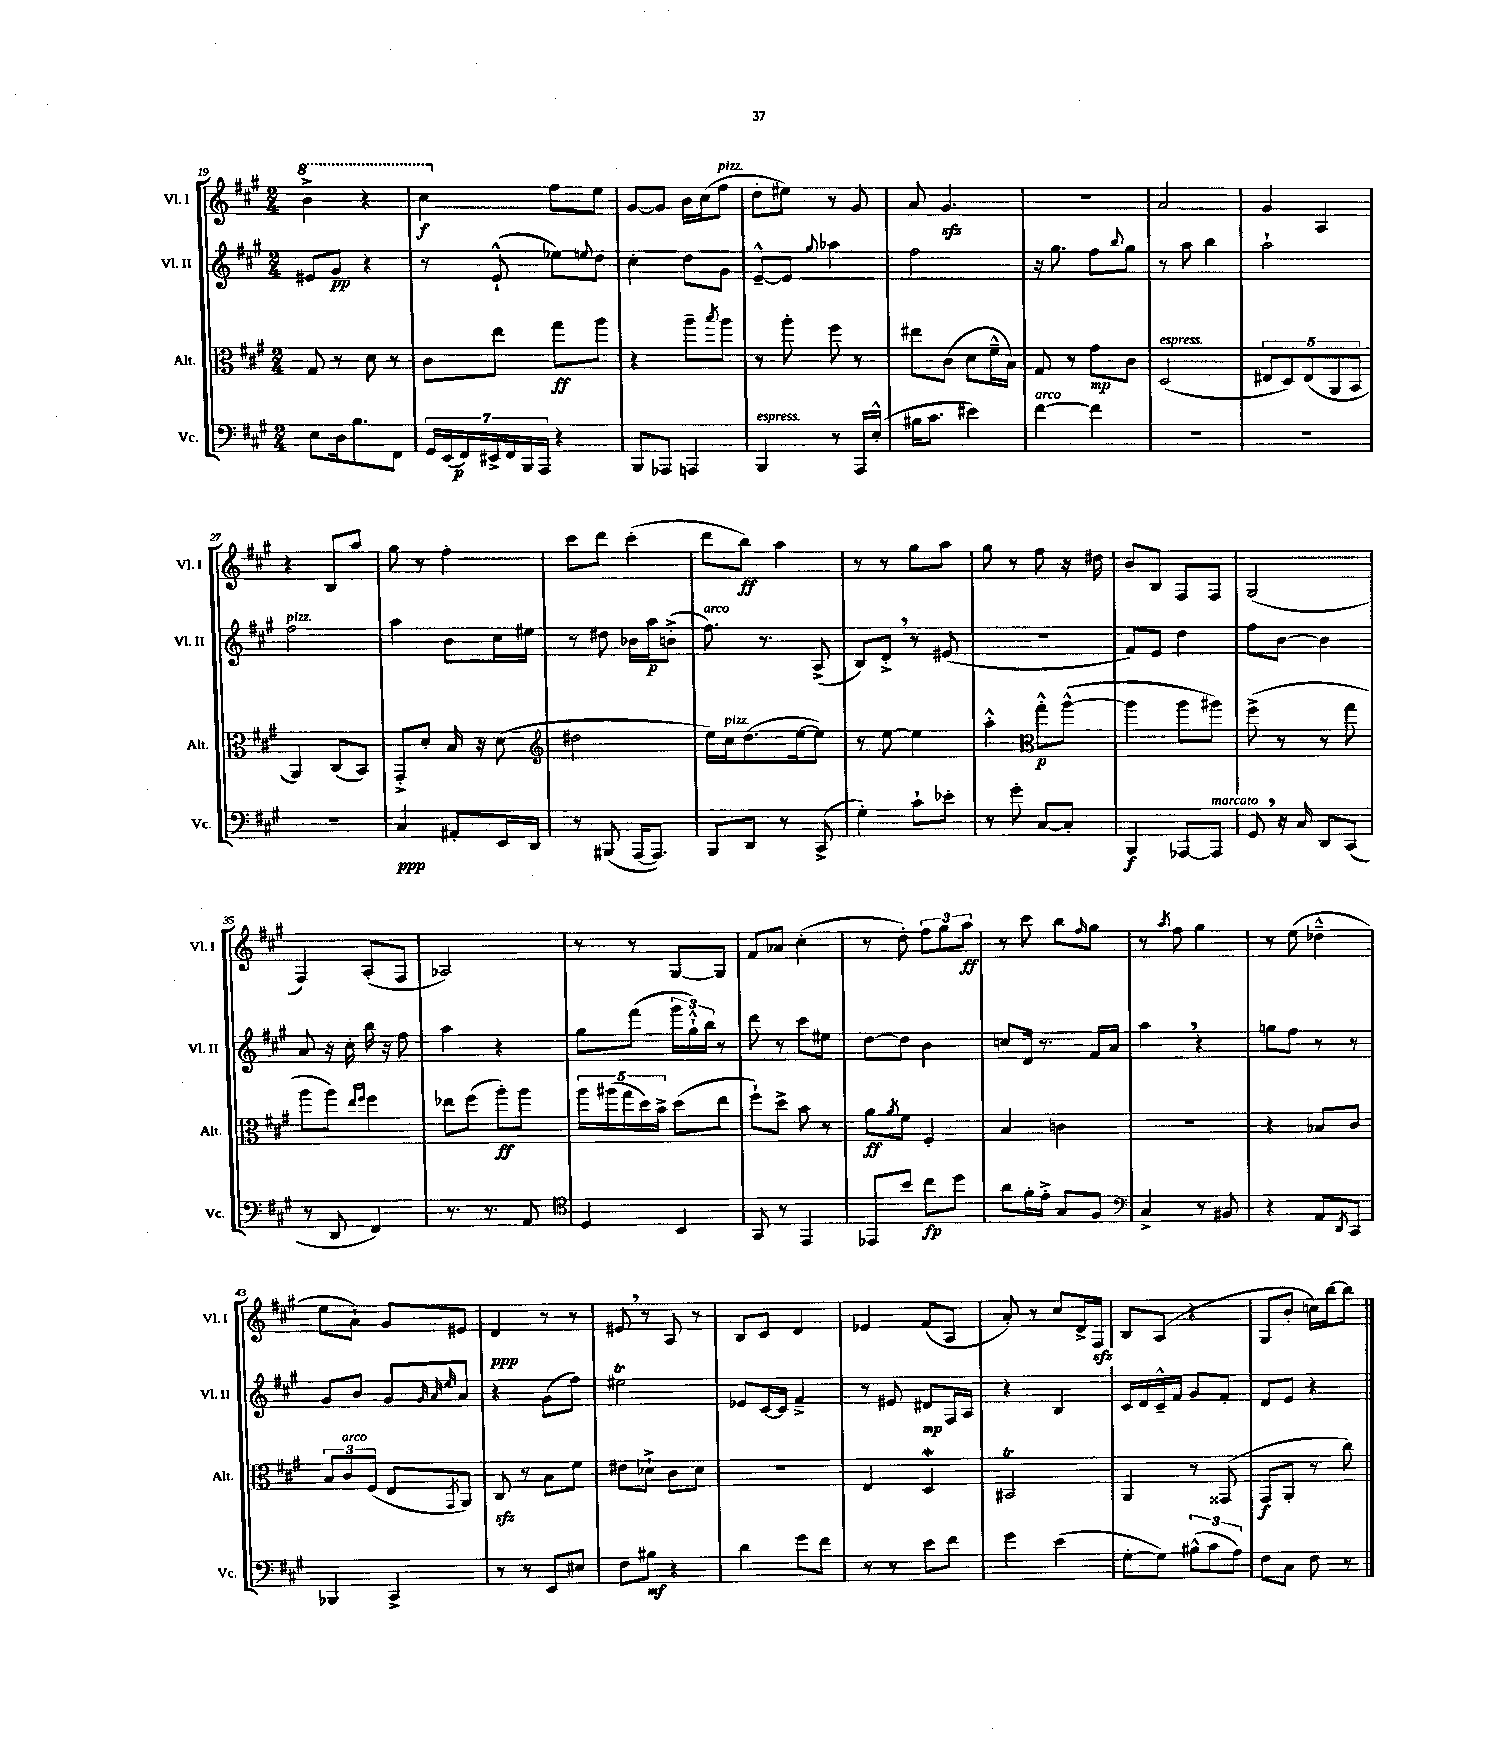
<<
\new StaffGroup <<
\new Staff = "s0" \with { instrumentName = "Vl. I" shortInstrumentName = "Vl. I" } {
    \clef treble \key a \major \numericTimeSignature \time 2/4
    \ottava #1 b''4-> r4 |
    cis'''4\f \ottava #0 fis''8 e''8 |
    gis'8~ gis'8 b'16 cis''16( fis''8^\markup { \italic "pizz." } |
    d''8-. eis''8) r8 gis'8 |
    a'8 gis'4.\sfz |
    R2 |
    a'2 |
    gis'4 a4 |
    r4 b8 a''8 |
    gis''8 r8 fis''4-. |
    cis'''8 d'''8 cis'''4-.( |
    d'''8 b''8\ff) a''4 |
    r8 r8 gis''8 a''8 |
    gis''8 r8 fis''8 r16 dis''16 |
    b'8 b8 fis8 fis8 |
    gis2( |
    fis4) a8-.( fis8 |
    aes2) |
    r8 r8 gis8~ gis8 |
    fis'8 aes'8 cis''4-.( |
    r8 d''8-.) \tuplet 3/2 { fis''8 gis''8 a''8\ff } |
    r8 cis'''8 b''8 \grace { fis''16 } gis''8 |
    r8 \acciaccatura { a''8 } fis''8 gis''4 |
    r8 e''8( des''4---^ |
    e''8 a'8-!) gis'8 eis'8 |
    d'4\ppp r8 r8 |
    eis'8 \breathe r8 a8 r8 |
    b8 cis'8 d'4 |
    ees'4 fis'8( a8 |
    a'8-.) r8 cis''8 d'16-> fis16\sfz |
    b8 a8( r4 |
    gis8 b'8-. c''16) b''16~ b''8 \bar "|." |
}
\new Staff = "s1" \with { instrumentName = "Vl. II" shortInstrumentName = "Vl. II" } {
    \clef treble \key a \major \numericTimeSignature \time 2/4
    eis'8 gis'8\pp r4 |
    r8 e'8-!-^( ees''8) \appoggiatura { e''8 } d''8 |
    cis''4-. d''8 gis'8 |
    e'8~---^ e'8 \appoggiatura { gis''8 } aes''4 |
    fis''2 |
    r16 gis''8. fis''8 \appoggiatura { b''8 } gis''8 |
    r8 a''8 b''4 |
    a''2-! |
    fis''2^\markup { \italic "pizz." } |
    a''4 b'8 cis''16 eis''16 |
    r8 dis''8 bes'16 a''16\p b'8-.->( |
    fis''8.^\markup { \italic "arco" }) r8. a8->( |
    b8) d'8-.-> \breathe r8 eis'8( |
    r2 |
    fis'8) e'8 d''4 |
    fis''8 b'8~ b'4 |
    a'8 r16 cis''16-. b''16 r16 fis''8 |
    a''4 r4 |
    gis''8 fis'''8( \tuplet 3/2 { gis'''16 gis''16-!-^) b''16 } r8 |
    d'''8 r8 cis'''8 eis''8 |
    d''8~ d''8 b'4 |
    c''8 d'16 r8. fis'16 a'16 |
    a''4 \breathe r4 |
    g''8 fis''8 r8 r8 |
    gis'8 b'8 gis'8 \grace { gis'32 a'32 e''32 } a'8 |
    r4 gis'8( fis''8) |
    eis''2\trill |
    ees'8 cis'16~ cis'16 fis'4---> |
    r8 eis'8 dis'8\mp fis16 a16 |
    r4 b4 |
    cis'16 d'16 cis'16---^ fis'16 gis'8 fis'8-. |
    d'8 e'8 r4 \bar "|." |
}
\new Staff = "s2" \with { instrumentName = "Alt." shortInstrumentName = "Alt." } {
    \clef alto \key a \major \numericTimeSignature \time 2/4
    gis8 r8 d'8 r8 |
    cis'8 e''8 gis''8\ff a''8 |
    r4 a''8-- \acciaccatura { b''8 } a''8 |
    r8 a''8-. fis''8 r8 |
    eis''8 cis'8( d'8 fis'16---^ b16) |
    gis8 r8 gis'8\mp cis'8 |
    d2^\markup { \italic "espress." }( |
    \tuplet 5/4 { eis8 d8) eis8( a,8 b,8 } |
    a,4) cis8( b,8) |
    gis,8-.-> d'8-. b16 r16 d'8( |
    \clef treble dis''2 |
    e''16) cis''16^\markup { \italic "pizz." } d''8.( e''16~ e''8) |
    r8 e''8~ e''4 |
    a''4-.-^ \clef alto gis''8-.-^\p a''8~-^( |
    a''4 a''8 ais''8) |
    fis''8->( r8 r8 gis''8 |
    a''8 a''8) \grace { e''16 fis''16 } fis''4 |
    ees''8 fis''8( a''8-.\ff) a''8 |
    \tuplet 5/4 { a''16 ais''16( gis''16 d''16) b'16-> } d''8( e''8 |
    fis''8-!) d''8-> b'8 r8 |
    a'8\ff \acciaccatura { a'8 } fis'8 fis4-. |
    b4 c'4 |
    R2 |
    r4 bes8 cis'8 |
    \tuplet 3/2 { b8 cis'8^\markup { \italic "arco" } fis8( } e8 \acciaccatura { gis,8 } a,8) |
    cis8\sfz r8 b8 fis'8 |
    eis'8 des'8-!-> cis'8 des'8 |
    R2 |
    e4 d4\mordent |
    bis,2\trill |
    a,4 r8 gisis,8( |
    gis,8\f a,8-. r8 cis''8) \bar "|." |
}
\new Staff = "s3" \with { instrumentName = "Vc." shortInstrumentName = "Vc." } {
    \clef bass \key a \major \numericTimeSignature \time 2/4
    e8 d16 b8. fis,8 |
    \tuplet 7/4 { gis,16 e,16( fis,16\p) eis,16-> fis,16 b,,16 a,,16 } r4 |
    b,,8 aes,,8 a,,4 |
    b,,4^\markup { \italic "espress." } r8 a,,16 e16-.-^( |
    bis16 cis'8. eis'4) |
    fis'4~^\markup { \italic "arco" } fis'4 |
    R2 |
    R2 |
    R2 |
    cis4\ppp ais,8-. e,16 d,16 |
    r8 bis,,8( a,,16~ a,,8.) |
    b,,8 d,8 r8 cis,8->( |
    gis4-.) cis'8-! ees'8-. |
    r8 gis'8-. cis8~ cis8-. |
    b,,4\f aes,,8~ aes,,8^\markup { \italic "marcato" } |
    gis,8 \breathe r16 cis16 d,8 cis,8( |
    r8 d,8 fis,4) |
    r8. r8. a,8 |
    \clef tenor d4 b,4 |
    gis,8 r8 e,4 |
    ees,8 b'8 cis''8\fp d''8 |
    a'8 fis'16-. e'16-.-> gis8 fis8 |
    \clef bass cis4-> r8 bis,8 |
    r4 a,8 \acciaccatura { d,8 } cis,8 |
    bes,,4 cis,4-> |
    r8 r8 e,8 eis8 |
    fis8 bis8\mf r4 |
    d'4 gis'8 fis'8 |
    r8 r8 e'8 fis'8 |
    gis'4 e'4( |
    gis8~-. gis8) \tuplet 3/2 { bis8-^( cis'8 a8) } |
    fis8 cis8 fis8 r8 \bar "|." |
}
>>
>>
\layout { \context { \Score currentBarNumber = #19 } }
